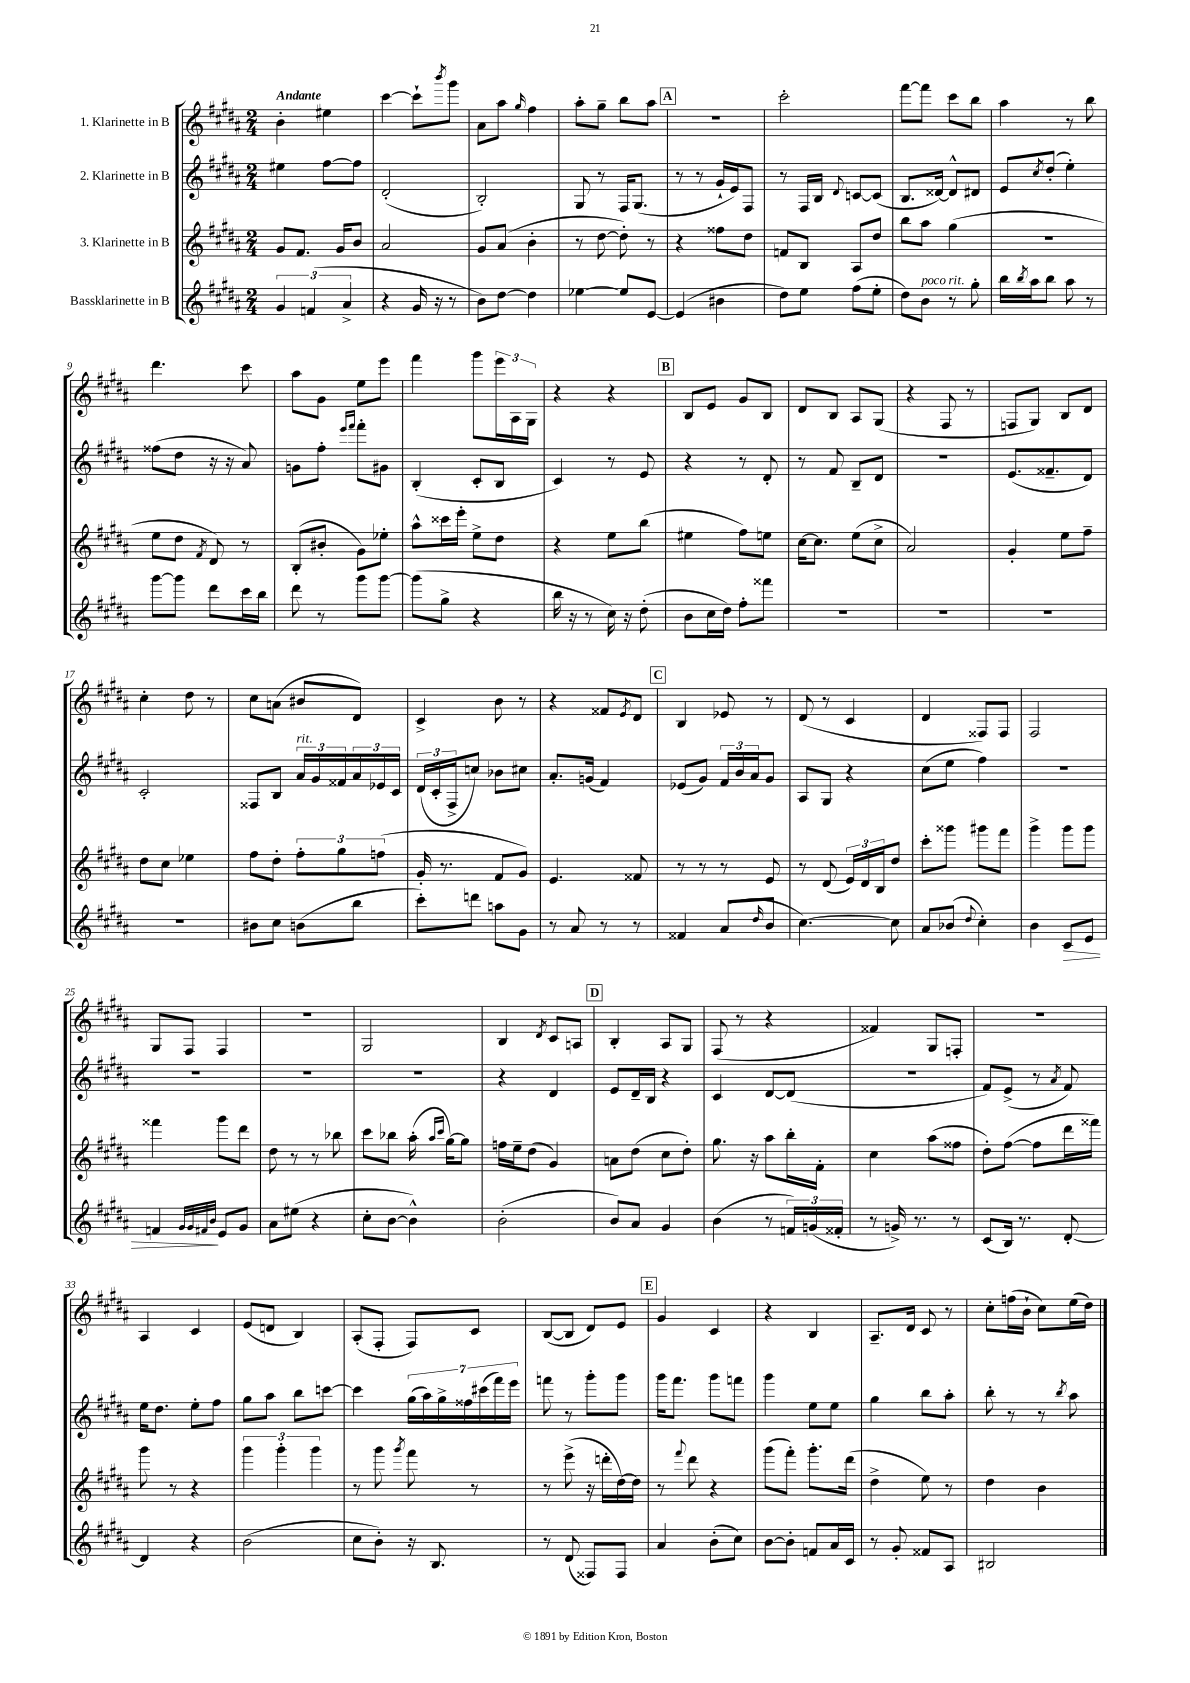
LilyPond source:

<<
\new StaffGroup <<
\new Staff = "s0" \with { instrumentName = "1. Klarinette in B" } {
    \clef treble \key b \major \numericTimeSignature \time 2/4 \tempo "Andante"
    b'4-. eis''4 |
    cis'''4~ cis'''8-! \acciaccatura { b'''8 } gis'''8 |
    ais'8 ais''8 \grace { gis''16 } fis''4 |
    ais''8-. gis''8-- b''8 ais''8 |
    \mark \markup { \box "A" } r2 |
    cis'''2-. |
    fis'''8~ fis'''8 cis'''8 b''8 |
    ais''4 r8 b''8 |
    dis'''4. cis'''8 |
    ais''8 gis'8 e''8 e'''8 |
    fis'''4 gis'''8 \tuplet 3/2 { e'''16 ais16 gis16 } |
    r4 r4 |
    \mark \markup { \box "B" } b8 e'8 gis'8 b8 |
    dis'8 b8 ais8 gis8( |
    r4 fis8 r8 |
    f8 gis8) b8 dis'8 |
    cis''4-. dis''8 r8 |
    cis''8 a'8( bis'8 dis'8) |
    cis'4-> b'8 r8 |
    r4 fisis'8 \acciaccatura { e'8 } dis'8 |
    \mark \markup { \box "C" } b4 ees'8 r8 |
    dis'8( r8 cis'4 |
    dis'4 fisis8) fisis8 |
    fis2 |
    gis8 fis8 fis4 |
    R2 |
    gis2 |
    b4 \acciaccatura { dis'8 } cis'8 a8 |
    \mark \markup { \box "D" } b4-. ais8 gis8 |
    fis8( r8 r4 |
    fisis'4) gis8 f8-. |
    r2 |
    ais4 cis'4 |
    e'8( d'8 b4) |
    ais8-.( fis8-. fis8) cis'8 |
    b8~( b8 dis'8) e'8 |
    \mark \markup { \box "E" } gis'4 cis'4 |
    r4 b4 |
    ais8.-- dis'16 cis'8 r8 |
    cis''8-. f''16( b'16-! cis''8) e''16( dis''16) \bar "|." |
}
\new Staff = "s1" \with { instrumentName = "2. Klarinette in B" } {
    \clef treble \key b \major \numericTimeSignature \time 2/4
    eis''4 fis''8~ fis''8 |
    dis'2-.( |
    b2-.) |
    gis8 r8 fis16 gis8.( |
    \mark \markup { \box "A" } r8 r8 gis'16-! e'16) fis8 |
    r8 fis16 b16 \appoggiatura { dis'8 } c'8~ c'8( |
    b8. disis'16~) disis'8-^ dis'8 |
    e'8 \acciaccatura { cis''8 } dis''8-.( e''4-.) |
    fisis''8( dis''8 r16 r16 ais'8) |
    g'8 fis''8-. \grace { e'''16 fis'''16 } fis'''8-. gis'8 |
    b4-.( cis'8-. b8 |
    cis'4) r8 e'8 |
    \mark \markup { \box "B" } r4 r8 dis'8-. |
    r8 fis'8 b8-- dis'8 |
    R2 |
    e'8.( fisis'8.-- dis'8) |
    cis'2-. |
    fisis8 b8 \tuplet 3/2 { ais'16^\markup { \italic "rit." } gis'16 fisis'16 } \tuplet 3/2 { ais'16 ees'16 cis'16 } |
    \tuplet 3/2 { dis'16( cis'16-. fis16-> } c''8) bes'8 cis''8 |
    ais'8.-. g'16( fis'4) |
    \mark \markup { \box "C" } ees'8( gis'8) \tuplet 3/2 { fis'16 b'16 ais'16 } gis'8 |
    ais8 gis8 r4 |
    cis''8( e''8 fis''4) |
    R2 |
    R2 |
    R2 |
    R2 |
    r4 dis'4 |
    \mark \markup { \box "D" } e'8 dis'16-- b16 r4 |
    cis'4 dis'8~ dis'8( |
    R2 |
    fis'8) e'8->( r8 \acciaccatura { ais'8 } fis'8) |
    e''16 dis''8. e''8-. fis''8 |
    gis''8 ais''8 b''8 c'''8~ |
    c'''4 \tuplet 7/4 { gis''16( ais''16) gis''16-> fisis''16 cis'''16( fis'''16) e'''16 } |
    f'''8 r8 gis'''8-. gis'''8 |
    \mark \markup { \box "E" } gis'''16 fis'''8. gis'''8 f'''8 |
    gis'''4 e''8 e''8 |
    gis''4 b''8 ais''8-. |
    b''8-. r8 r8 \acciaccatura { b''8 } ais''8 \bar "|." |
}
\new Staff = "s2" \with { instrumentName = "3. Klarinette in B" } {
    \clef treble \key b \major \numericTimeSignature \time 2/4
    gis'8 fis'8. gis'16 b'8 |
    ais'2 |
    gis'8 ais'8( b'4-. |
    r8 dis''8~ dis''8-.) r8 |
    \mark \markup { \box "A" } r4 fisis''8 dis''8 |
    f'8 b8 ais8 dis''8 |
    b''8 ais''8 gis''4( |
    R2 |
    e''8 dis''8 \acciaccatura { fis'8 } dis'8) r8 |
    b8-.( bis'8-. gis'8) ees''8-. |
    ais''8-^ cisis'''16 e'''16-. e''8-> dis''8 |
    r4 e''8 b''8( |
    \mark \markup { \box "B" } eis''4 fis''8) e''8 |
    cis''16~ cis''8. e''8( cis''8-> |
    ais'2) |
    gis'4-. e''8 fis''8-- |
    dis''8 cis''8 ees''4 |
    fis''8 dis''8-. \tuplet 3/2 { fis''8-. gis''8 f''8( } |
    gis'16-. r8. fis'8 gis'8) |
    e'4. fisis'8 |
    \mark \markup { \box "C" } r8 r8 r8 e'8 |
    r8 dis'8( \tuplet 3/2 { e'16) dis'16 b16 } dis''8 |
    cis'''8-. gisis'''8 gis'''8 fis'''8 |
    gis'''4-> gis'''8 gis'''8 |
    fisis'''4 gis'''8 dis'''8 |
    dis''8 r8 r8 bes''8 |
    cis'''8 bes''8 ais''16-.( \grace { ais''16 cis'''16 } gis''16~) gis''8 |
    f''16 e''16-- dis''8( gis'4) |
    \mark \markup { \box "D" } a'8 dis''8( cis''8 dis''8-.) |
    gis''8. r16 ais''8 b''16-. fis'16-. |
    cis''4 ais''8( fisis''8 |
    dis''8-.) fis''8~( fis''8 dis'''16 fisis'''16) |
    gis'''8 r8 r4 |
    \tuplet 3/2 { gis'''4 gis'''4-. gis'''4 } |
    r8 gis'''8 \acciaccatura { gis'''8 } fis'''8 r8 |
    r8 e'''8->( r16 d'''16-. dis''16~) dis''16 |
    \mark \markup { \box "E" } r8 \appoggiatura { fis'''8 } dis'''8 r4 |
    gis'''8( fis'''8-.) gis'''8.-. dis'''16( |
    dis''4-> e''8) r8 |
    dis''4 b'4 \bar "|." |
}
\new Staff = "s3" \with { instrumentName = "Bassklarinette in B" } {
    \clef treble \key b \major \numericTimeSignature \time 2/4
    \tuplet 3/2 { gis'4 f'4( ais'4-> } |
    r4 gis'16 r16 r8 |
    b'8) dis''8~ dis''4 |
    ees''4~ ees''8 e'8~ |
    \mark \markup { \box "A" } e'4( bis'4 |
    dis''8) e''8 fis''8( e''8-. |
    dis''8) b'8^\markup { \italic "poco rit." } r8 gis''8-. |
    b''16 \acciaccatura { b''8 } ais''16 b''8 ais''8 r8 |
    gis'''8~ gis'''8 dis'''8 cis'''16 b''16 |
    dis'''8 r8 gis'''8 gis'''8~ |
    gis'''8( gis''8-> r4 |
    b''16 r16 r8 cis''16) r16 dis''8-.( |
    \mark \markup { \box "B" } b'8 cis''16 dis''16) fis''8-. fisis'''8 |
    R2 |
    R2 |
    R2 |
    R2 |
    bis'8 cis''8 b'8( b''8 |
    cis'''8-.) d'''8 a''8 gis'8 |
    r8 ais'8 r8 r8 |
    \mark \markup { \box "C" } fisis'4 ais'8( \grace { dis''16 } b'8 |
    cis''4.~) cis''8 |
    ais'8 bes'8( \appoggiatura { dis''8 } cis''4-.) |
    b'4 cis'8\> e'8 |
    f'4\! \grace { gis'32 gis'32 fis'32 b'32 } e'8 gis'8 |
    ais'8 eis''8( r4 |
    cis''8-. b'8~ b'4-^) |
    b'2-.( |
    \mark \markup { \box "D" } b'8) ais'8 gis'4 |
    b'4( r8 \tuplet 3/2 { f'16) g'16( fisis'16-. } |
    r8 g'16->) r8. r8 |
    cis'8( b16) r8. dis'8~-. |
    dis'4 r4 |
    b'2( |
    cis''8 b'8-.) r16 b8. |
    r8 dis'8( fisis8) fisis8 |
    \mark \markup { \box "E" } ais'4 b'8-.( cis''8) |
    b'8~ b'8-. f'8 ais'16 cis'16 |
    r8 gis'8-. fisis'8 ais8 |
    bis2 \bar "|." |
}
>>
>>
